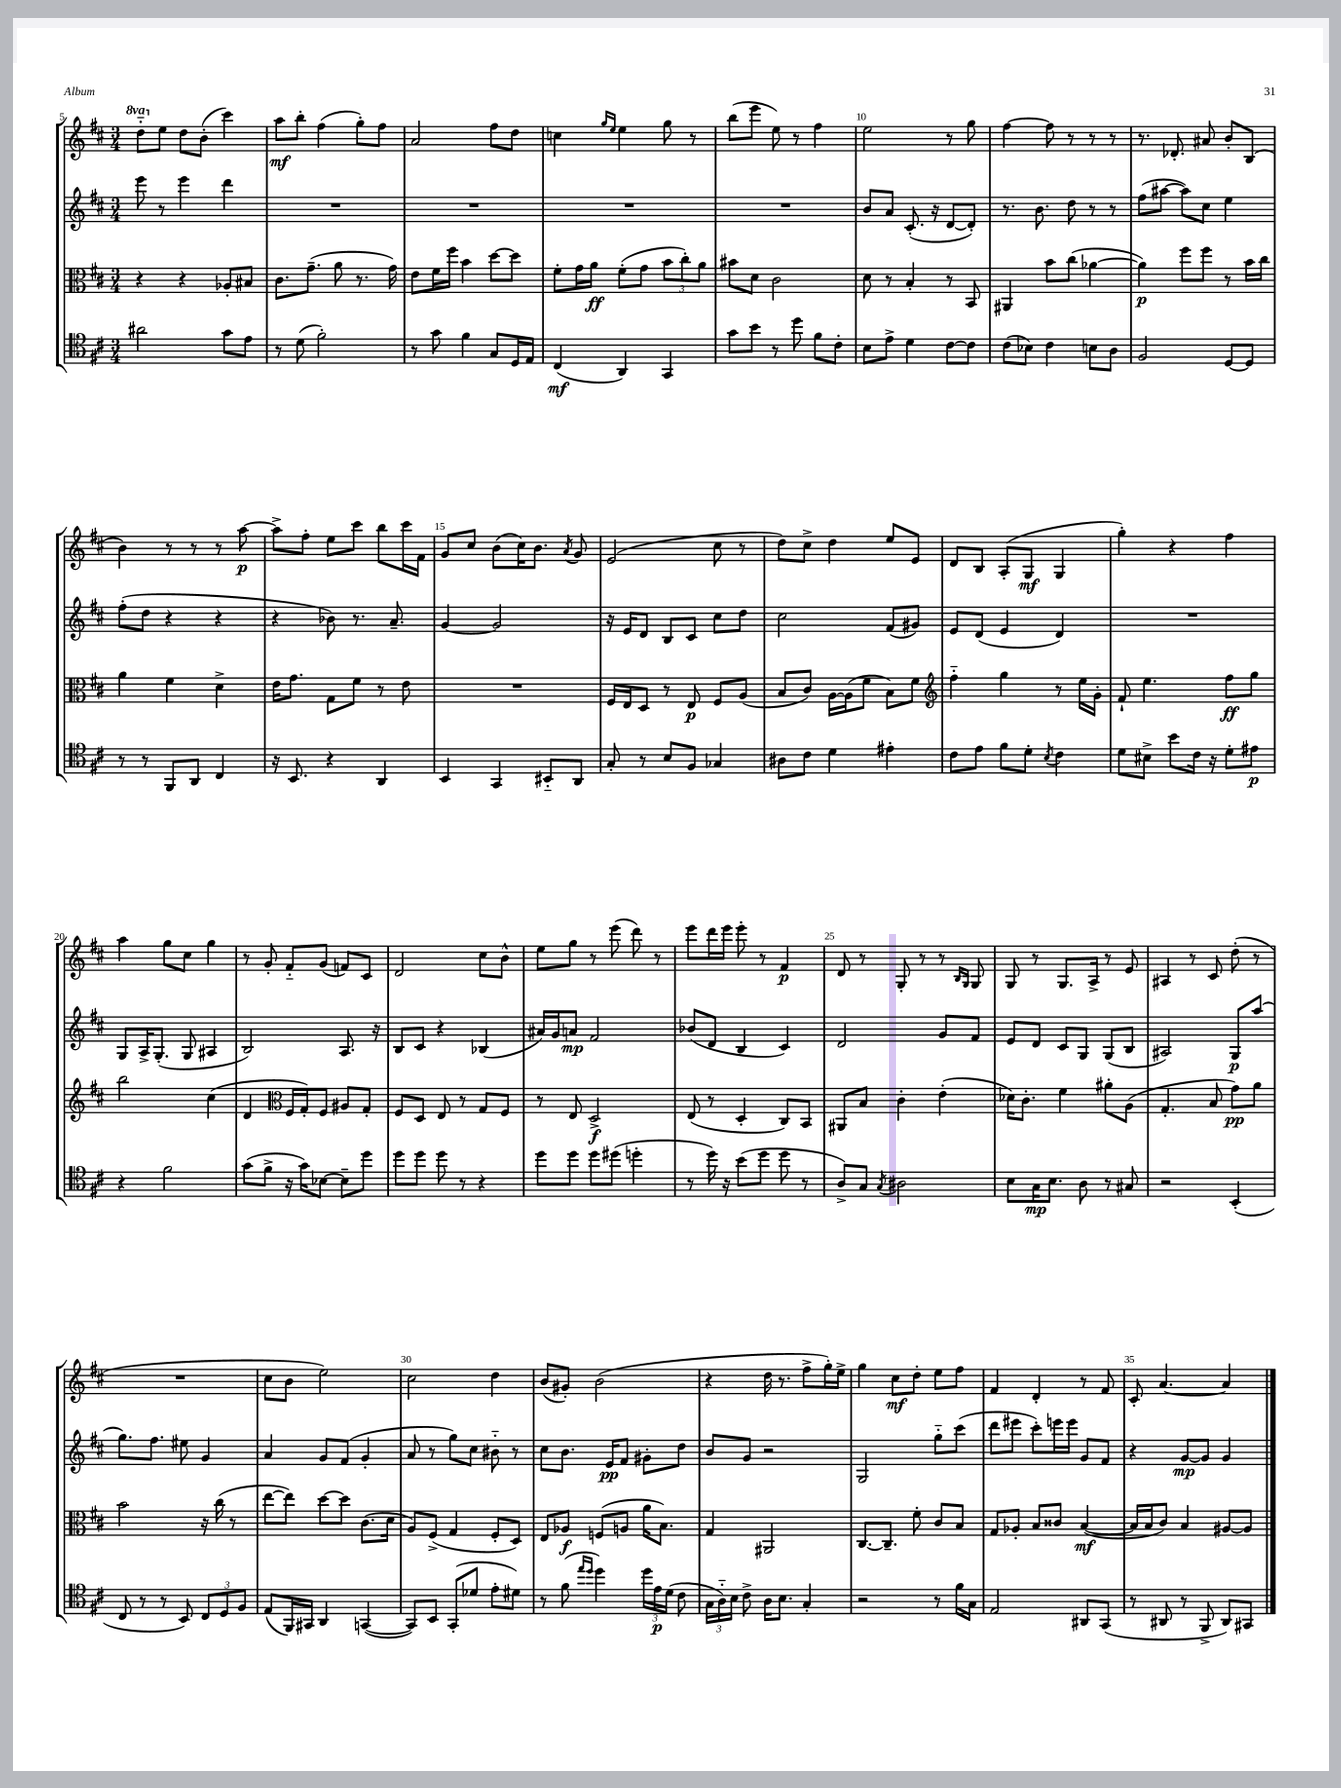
<<
\new StaffGroup <<
\new Staff = "s0" {
    \clef treble \key d \major \numericTimeSignature \time 3/4 \set Staff.ottavationMarkups = #ottavation-simple-ordinals
    \autoBeamOff \ottava #1 d'''8[-_ \ottava #0 e''8] d''8[ b'8]-.( cis'''4) |
    a''8[\mf b''8]-. fis''4( g''8[-.) fis''8] |
    a'2 fis''8[ d''8] |
    c''4 \grace { g''16[ e''16] } e''4 g''8 r8 |
    b''8[( e'''8] e''8) r8 fis''4 |
    e''2 r8 g''8 |
    fis''4~ fis''8 r8 r8 r8 |
    r8. des'8.-. ais'8 b'8[-. b8]( |
    b'4) r8 r8 r8 a''8~\p |
    a''8[-> fis''8]-. e''8[ cis'''8] b''8[ cis'''16 fis'16] |
    g'8[ cis''8] b'8[( cis''16) b'8.] \acciaccatura { a'8 } g'8 |
    e'2( cis''8 r8 |
    d''8[) cis''8]-> d''4 e''8[ e'8] |
    d'8[ b8] a8[-.( g8]\mf g4 |
    g''4-.) r4 fis''4 |
    a''4 g''8[ cis''8] g''4 |
    r8 g'8-. fis'8[-_ g'8]( f'8[) cis'8] |
    d'2 cis''8[ b'8]-^ |
    e''8[ g''8] r8 e'''8( d'''8) r8 |
    e'''8[ d'''16 e'''16] e'''8-. r8 fis'4\p |
    d'8 r8 g8-. r8 r8 \grace { b16[ g16] } g8 |
    g8 r8 g8.[ a16]-> r8 e'8 |
    ais4 r8 cis'8 d''8-.( r8 |
    R2. |
    cis''8[ b'8] e''2) |
    cis''2 d''4 |
    b'8[( gis'8]-.) b'2( |
    r4 d''16 r8. fis''8[-> g''16-.) e''16]-> |
    g''4 cis''8[\mf d''8]-. e''8[ fis''8] |
    fis'4 d'4-. r8 fis'8 |
    cis'8-. a'4.~ a'4 \bar "|." |
}
\new Staff = "s1" {
    \clef treble \key d \major \numericTimeSignature \time 3/4
    \autoBeamOff e'''8 r8 e'''4 d'''4 |
    R2. |
    R2. |
    R2. |
    R2. |
    b'8[ a'8] cis'8.-.( r16 d'8[~ d'8]-.) |
    r8. b'8. d''8 r8 r8 |
    fis''8[( ais''8]~ ais''8[) cis''8] e''4 |
    fis''8[-.( d''8] r4 r4 |
    r4 bes'8) r8. a'8.-- |
    g'4~ g'2 |
    r16 e'16[ d'8] b8[ cis'8] cis''8[ d''8] |
    cis''2 fis'8[( gis'8]) |
    e'8[ d'8]( e'4 d'4) |
    R2. |
    g8[ a16-> g8.]-.( g8 ais4 |
    b2) a8. r16 |
    b8[ cis'8] r4 bes4( |
    ais'16[) g'16 a'8]\mp fis'2 |
    bes'8[( d'8] b4 cis'4) |
    d'2 g'8[ fis'8] |
    e'8[ d'8] cis'8[ g8] g8[( b8] |
    ais2) g8[\p a''8]( |
    g''8.[) fis''8.] eis''8 g'4 |
    a'4 g'8[ fis'8]( g'4-. |
    a'8 r8 g''8[) cis''8] bis'8-_ r8 |
    cis''8[ b'8.] e'16[\pp fis'8] gis'8[-. d''8] |
    b'8[ g'8] r2 |
    g2 g''8[-_ cis'''8]( |
    d'''8[ eis'''8] cis'''8[-.) e'''16 e'''16] g'8[ fis'8] |
    r4 g'8[~\mp g'8] g'4 \bar "|." |
}
\new Staff = "s2" {
    \clef alto \key d \major \numericTimeSignature \time 3/4
    \autoBeamOff r4 r4 aes8[-. bis8] |
    cis'8.[ g'8.]--( a'8 r8. g'16) |
    e'8[ fis'16 fis''16] b'4 d''8[~ d''8] |
    fis'8[-. g'16 a'16]\ff fis'8[-.( g'8] \tuplet 3/2 { b'8[ cis''8-.) a'8] } |
    bis'8[ d'8] cis'2 |
    d'8 r8 b4-. r8 b,8 |
    ais,4 b'8[ cis''8]( aes'4~ |
    aes'4\p) fis''8[ fis''8] r8 b'16[ cis''16] |
    a'4 fis'4 d'4-> |
    e'16[ g'8.] g8[ fis'8] r8 e'8 |
    R2. |
    fis16[ e16 d8] r8 e8\p fis8[ a8]( |
    b8[ cis'8]) a16[~ a16( fis'8] b8[) fis'8] |
    \clef treble fis''4-_ g''4 r8 e''16[ g'16]-. |
    fis'8-! e''4. fis''8[\ff g''8] |
    b''2 cis''4( |
    d'4 \clef alto fis16[ g16-.) fis8] ais8[ g8]-. |
    fis8[ d8] e8 r8 g8[ fis8] |
    r8 e8 d2->\f |
    e8( r8 d4-. cis8[) b,8] |
    ais,8[ b8] cis'4-. e'4-.( |
    des'16[) cis'8.]-. fis'4 ais'8[-. a8]( |
    g4.-. b8 g'8[\pp) a'8] |
    b'2 r16 cis''16( r8 |
    e''8[~ e''8]) d''8[~ d''8] cis'8.[( d'16] |
    a8[) fis8]->( g4 fis8[-. d8]) |
    e8[ aes8]\f f8[( a8] a'16[ b8.]) |
    g4 ais,2 |
    cis8.[~ cis8.]-- fis'8-. cis'8[ b8] |
    g8[ aes8]-. b8[ cisis'8] b4~\mf( |
    b16[ b16 cis'8]) b4 ais8[~ ais8] \bar "|." |
}
\new Staff = "s3" {
    \clef tenor \key d \major \numericTimeSignature \time 3/4
    \autoBeamOff ais'2 g'8[ e'8] |
    r8 d'8( fis'2-.) |
    r8 g'8 fis'4 g8[ d16 e16] |
    cis4\mf( a,4) g,4 |
    g'8[ b'8] r8 d''8 fis'8[ cis'8]-. |
    b8[ e'8]-> d'4 cis'8[~ cis'8] |
    cis'8[( bes8]) cis'4 b8[ a8] |
    fis2 d8[~ d8] |
    r8 r8 fis,8[ a,8] cis4 |
    r16 b,8. r4 a,4 |
    b,4 g,4 bis,8[-_ a,8] |
    g8-. r8 b8[ fis8] ges4 |
    ais8[ cis'8] d'4 eis'4-. |
    cis'8[ e'8] fis'8[ d'8]-. \acciaccatura { b8 } cis'4 |
    d'8[ bis8]-> b'8[ cis'16] r16 d'8[-. eis'8]\p |
    r4 fis'2 |
    g'8[( fis'8]-> r16 g'16[) bes8]~ bes8[-- d''8] |
    d''8[ d''8] d''8 r8 r4 |
    d''8[ d''8] d''8[ dis''8]( d''4-. |
    r8 d''16) r16 b'8[( d''8] d''8 r8 |
    a8[->) g8] \acciaccatura { g8 } ais2 |
    b8[ g16\mp b8.] a8 r8 gis8 |
    r2 b,4-.( |
    cis8 r8 r8 b,8) \tuplet 3/2 { cis8[ d8 fis8] } |
    e8[( fis,16) gis,16] a,4 g,4~( |
    g,8[) b,8] g,8[-.( des'8] e'8[-. dis'8]) |
    r8 fis'8( \grace { e''16[ d''16] } d''4) \tuplet 3/2 { d''16[ e'16\p d'16]( } cis'8 |
    \tuplet 3/2 { g16[ a16-_) b16] } cis'8-> a16[ b8.] g4-. |
    r2 r8 fis'16[ g16] |
    e2 ais,8[ g,8]( |
    r8 ais,8 r8 fis,8-> ais,8[) gis,8] \bar "|." |
}
>>
>>
\layout { \context { \Score currentBarNumber = #5 \override BarNumber.break-visibility = ##(#f #t #t) barNumberVisibility = #(every-nth-bar-number-visible 5) } }
